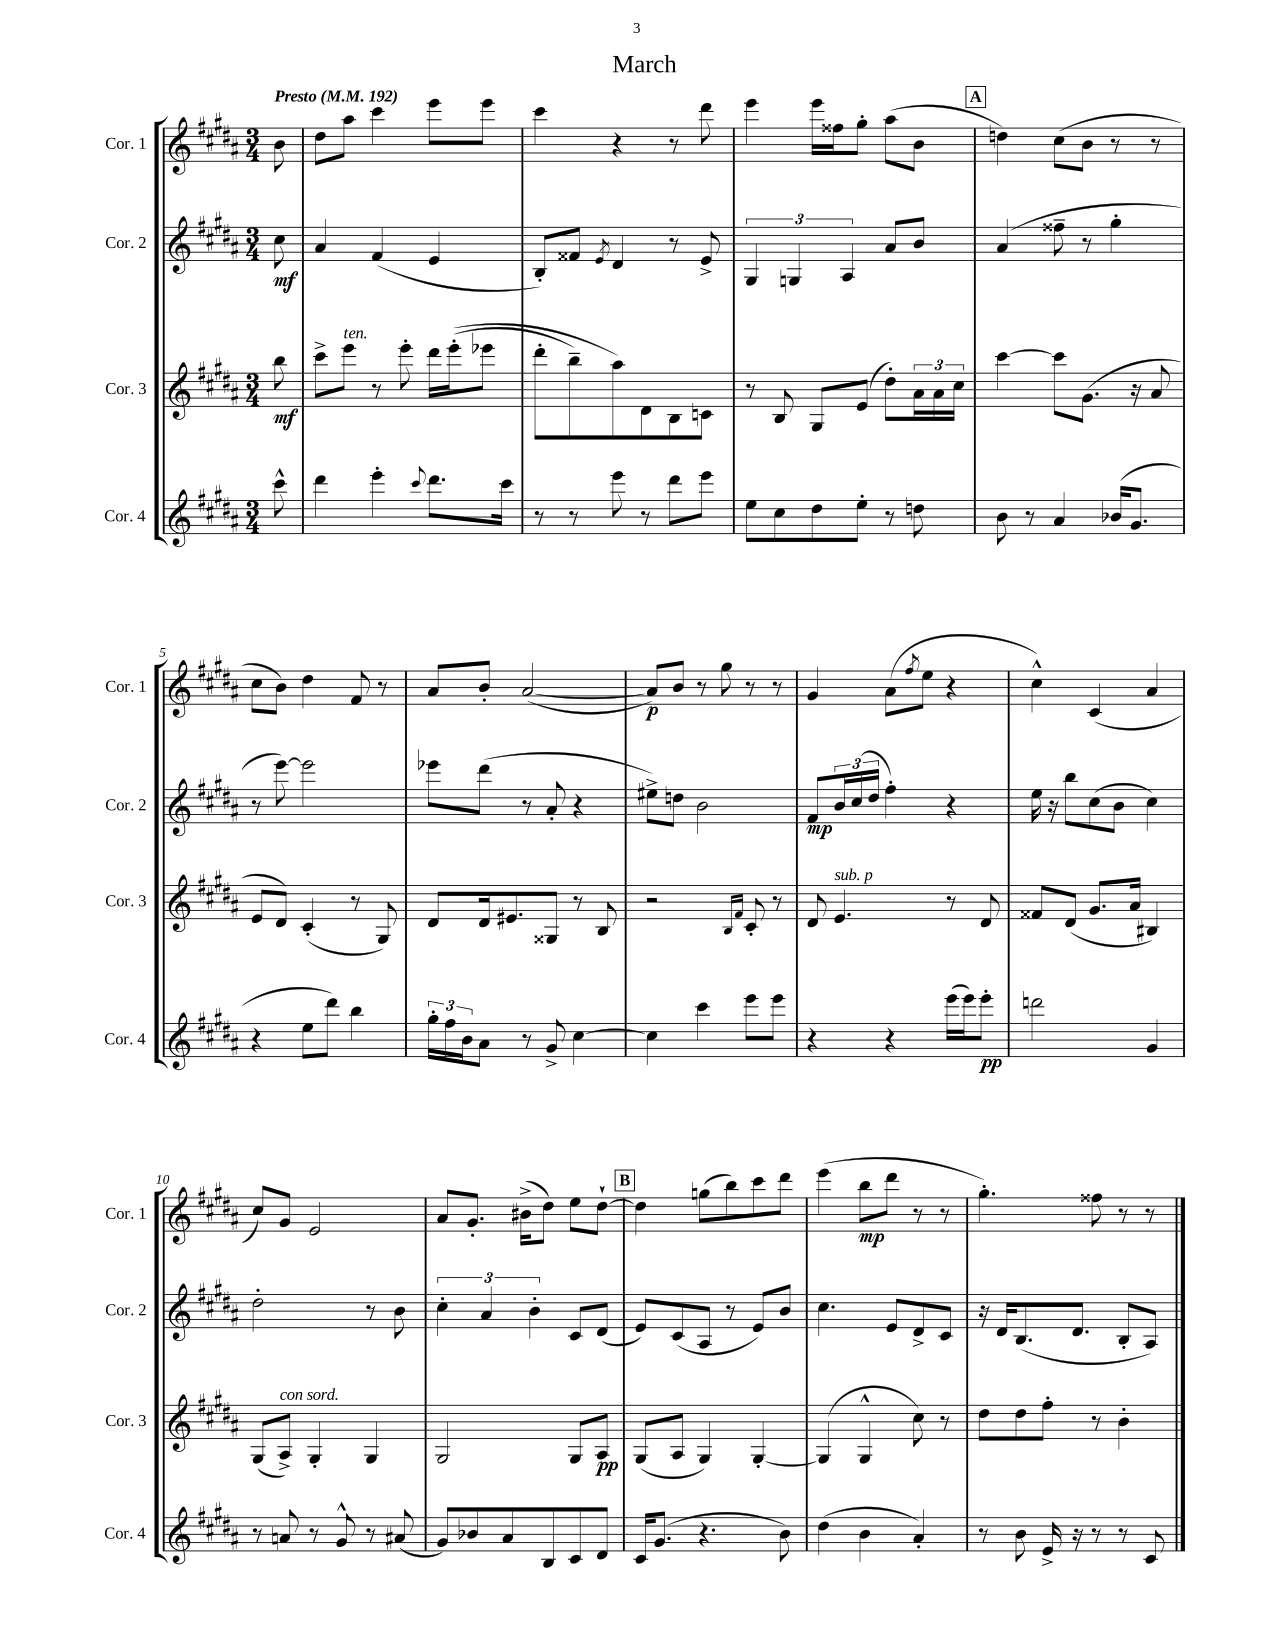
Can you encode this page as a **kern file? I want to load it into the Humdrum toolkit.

**kern	**dynam	**kern	**dynam	**kern	**dynam	**kern	**dynam
*part4	*part4	*part3	*part3	*part2	*part2	*part1	*part1
*staff4	*staff4	*staff3	*staff3	*staff2	*staff2	*staff1	*staff1
*I"Cor. 4	*	*I"Cor. 3	*	*I"Cor. 2	*	*I"Cor. 1	*
*I'Cor. 4	*	*I'Cor. 3	*	*I'Cor. 2	*	*I'Cor. 1	*
*clefG2	*	*clefG2	*	*clefG2	*	*clefG2	*
*k[f#c#g#d#a#]	*	*k[f#c#g#d#a#]	*	*k[f#c#g#d#a#]	*	*k[f#c#g#d#a#]	*
*M3/4	*	*M3/4	*	*M3/4	*	*M3/4	*
*MM192	*	*MM192	*	*MM192	*	*MM192	*
=	=	=	=	=	=	=	=
!	!	!	!	!	!	!LO:TX:a:B:t=Presto	!
8ccc#^^\	.	8bb\	mf	8cc#\	mf	8b\	.
=1	=1	=1	=1	=1	=1	=1	=1
4ddd#\	.	8ccc#^\L	.	4a#/	.	8dd#\L	.
!	!	!LO:TX:a:i:t=ten.	!	!	!	!	!
.	.	8eee\J	.	.	.	8aa#\J	.
4eee'\	.	8r	.	(4f#/	.	4ccc#\	.
.	.	8eee'\	.	.	.	.	.
8qqccc#/	.	.	.	.	.	.	.
8.ddd#\L	.	16ddd#\LL	.	4e/	.	8eee\L	.
.	.	((16eee'\J	.	.	.	.	.
.	.	8eee-X\J	.	.	.	8eee\J	.
16ccc#\Jk	.	.	.	.	.	.	.
=2	=2	=2	=2	=2	=2	=2	=2
8r	.	8ddd#'\L	.	8B'/L)	.	4ccc#\	.
8r	.	8bb~\)	.	8f##X/J	.	.	.
.	.	.	.	8qe/	.	.	.
8eee\	.	8aa#\)	.	4d#/	.	4r	.
8r	.	8d#\	.	.	.	.	.
8ddd#\L	.	8B\	.	8r	.	8r	.
8eee\J	.	8cn\J	.	8e^/	.	8ddd#\	.
=3	=3	=3	=3	=3	=3	=3	=3
8ee\L	.	8r	.	6G#/	.	4eee\	.
8cc#\	.	8B/	.	.	.	.	.
.	.	.	.	6Gn/	.	.	.
8dd#\	.	8G#/L	.	.	.	16eee\LL	.
.	.	.	.	.	.	16ff##X\J	.
.	.	.	.	6A#/	.	.	.
8ee'\J	.	(8e/J	.	.	.	8gg#'\J	.
8r	.	8dd#'\L)	.	8a#/L	.	(8aa#\L	.
8ddn\	.	24a#\L	.	8b/J	.	8b\J	.
.	.	24a#\	.	.	.	.	.
.	.	24cc#\JJ	.	.	.	.	.
!!LO:REH:place=s1:t=A
=4	=4	=4	=4	=4	=4	=4	=4
8b\	.	[4ccc#\	.	(4a#/	.	4ddn\)	.
8r	.	.	.	.	.	.	.
4a#/	.	8ccc#\L]	.	8ff##X~\	.	(8cc#\L	.
.	.	(8.g#\J	.	8r	.	8b\J	.
(16b-X/KL	.	.	.	4gg#'\	.	8r	.
8.g#/J	.	16r	.	.	.	.	.
.	.	8a#/	.	.	.	8r	.
!!LO:LB:g=z
=5	=5	=5	=5	=5	=5	=5	=5
4r	.	8e/L	.	8r	.	8cc#\L	.
.	.	8d#/J)	.	[8eee\)	.	8b\J)	.
8ee\L	.	(4c#'/	.	2eee\]	.	4dd#\	.
8ddd#\J)	.	.	.	.	.	.	.
4bb\	.	8r	.	.	.	8f#/	.
.	.	8G#/)	.	.	.	8r	.
=6	=6	=6	=6	=6	=6	=6	=6
24gg#'\LL	.	8d#/L	.	8eee-X\L	.	8a#/L	.
24ff#\	.	.	.	.	.	.	.
24b\J	.	.	.	.	.	.	.
8a#\J	.	16d#/k	.	(8ddd#\J	.	8b'/J	.
.	.	8.e#X/	.	.	.	.	.
8r	.	.	.	8r	.	([2a#/	.
8g#^/	.	8G##X/J	.	8a#'/	.	.	.
[4cc#\	.	8r	.	4r	.	.	.
.	.	8B/	.	.	.	.	.
=7	=7	=7	=7	=7	=7	=7	=7
4cc#\]	.	2r	.	8ee#X^\L)	.	8a#/L])	p
.	.	.	.	8ddn\J	.	8b/J	.
4ccc#\	.	.	.	2b\	.	8r	.
.	.	.	.	.	.	8gg#\	.
.	.	16qqB/LL	.	.	.	.	.
.	.	16qqf#/JJ	.	.	.	.	.
8eee\L	.	8c#'/	.	.	.	8r	.
8eee\J	.	8r	.	.	.	8r	.
=8	=8	=8	=8	=8	=8	=8	=8
4r	.	8d#/	.	8f#/L	mp	4g#/	.
!	!	!LO:TX:a:i:t=sub. p	!	!	!	!	!
.	.	4.e/	.	24b/L	.	.	.
.	.	.	.	(24cc#/	.	.	.
.	.	.	.	24dd#/JJ	.	.	.
4r	.	.	.	4ff#'\)	.	(8a#\L	.
.	.	.	.	.	.	8qff#/	.
.	.	.	.	.	.	8ee\J	.
(16eee\LL	.	8r	.	4r	.	4r	.
16eee\J)	.	.	.	.	.	.	.
8eee'\J	pp	8d#/	.	.	.	.	.
=9	=9	=9	=9	=9	=9	=9	=9
2dddn\	.	8f##X/L	.	16ee\	.	4cc#^^\)	.
.	.	.	.	16r	.	.	.
.	.	(8d#/J	.	8bb\L	.	.	.
.	.	8.g#/L	.	(8cc#\	.	(4c#/	.
.	.	.	.	8b\J	.	.	.
.	.	16a#/Jk	.	.	.	.	.
4g#/	.	4B#X/)	.	4cc#\)	.	4a#/	.
!!LO:LB:g=z
=10	=10	=10	=10	=10	=10	=10	=10
8r	.	(8G#/L	.	2dd#'\	.	8cc#/L)	.
!	!	!LO:TX:a:i:t=con sord.	!	!	!	!	!
8an/	.	8A#^/J)	.	.	.	8g#/J	.
8r	.	4G#'/	.	.	.	2e/	.
8g#^^/	.	.	.	.	.	.	.
8r	.	4G#/	.	8r	.	.	.
(8a#X/	.	.	.	8b\	.	.	.
=11	=11	=11	=11	=11	=11	=11	=11
8g#/L)	.	2G#/	.	6cc#'\	.	8a#/L	.
8b-X/	.	.	.	.	.	8.g#'/J	.
.	.	.	.	6a#/	.	.	.
8a#/	.	.	.	.	.	.	.
.	.	.	.	.	.	(16b#X^\KL	.
.	.	.	.	6b'\	.	.	.
8B/	.	.	.	.	.	8dd#\J)	.
8c#/	.	8G#/L	.	8c#/L	.	8ee\L	.
8d#/J	.	8A#/J	pp	(8d#/J	.	[8dd#`\J	.
!!LO:REH:place=s1:t=B
=12	=12	=12	=12	=12	=12	=12	=12
16c#/KL	.	(8G#/L	.	8e/L)	.	4dd#\]	.
(8.g#/J	.	.	.	.	.	.	.
.	.	8A#/J	.	(8c#/	.	.	.
4.r	.	4G#/)	.	8A#/J	.	(8ggn\L	.
.	.	.	.	8r	.	8bb\)	.
.	.	[4G#'/	.	8e/L)	.	8ccc#\	.
8b\)	.	.	.	8b/J	.	8ddd#\J	.
=13	=13	=13	=13	=13	=13	=13	=13
(4dd#\	.	(4G#/]	.	4.cc#\	.	(4eee\	.
4b\	.	4G#^^/	.	.	.	8bb\L	mp
.	.	.	.	8e/L	.	8ddd#\J	.
4a#'/)	.	8cc#\)	.	8d#^/	.	8r	.
.	.	8r	.	8c#/J	.	8r	.
=14	=14	=14	=14	=14	=14	=14	=14
8r	.	8dd#\L	.	16r	.	4.gg#'\)	.
.	.	.	.	16d#/KL	.	.	.
8b\	.	8dd#\	.	(8.B/	.	.	.
16e^/	.	8ff#'\J	.	.	.	.	.
16r	.	.	.	8.d#/J	.	.	.
8r	.	8r	.	.	.	8ff##X\	.
8r	.	4b'\	.	8B'/L	.	8r	.
8c#/	.	.	.	8A#/J)	.	8r	.
==	==	==	==	==	==	==	==
*-	*-	*-	*-	*-	*-	*-	*-
